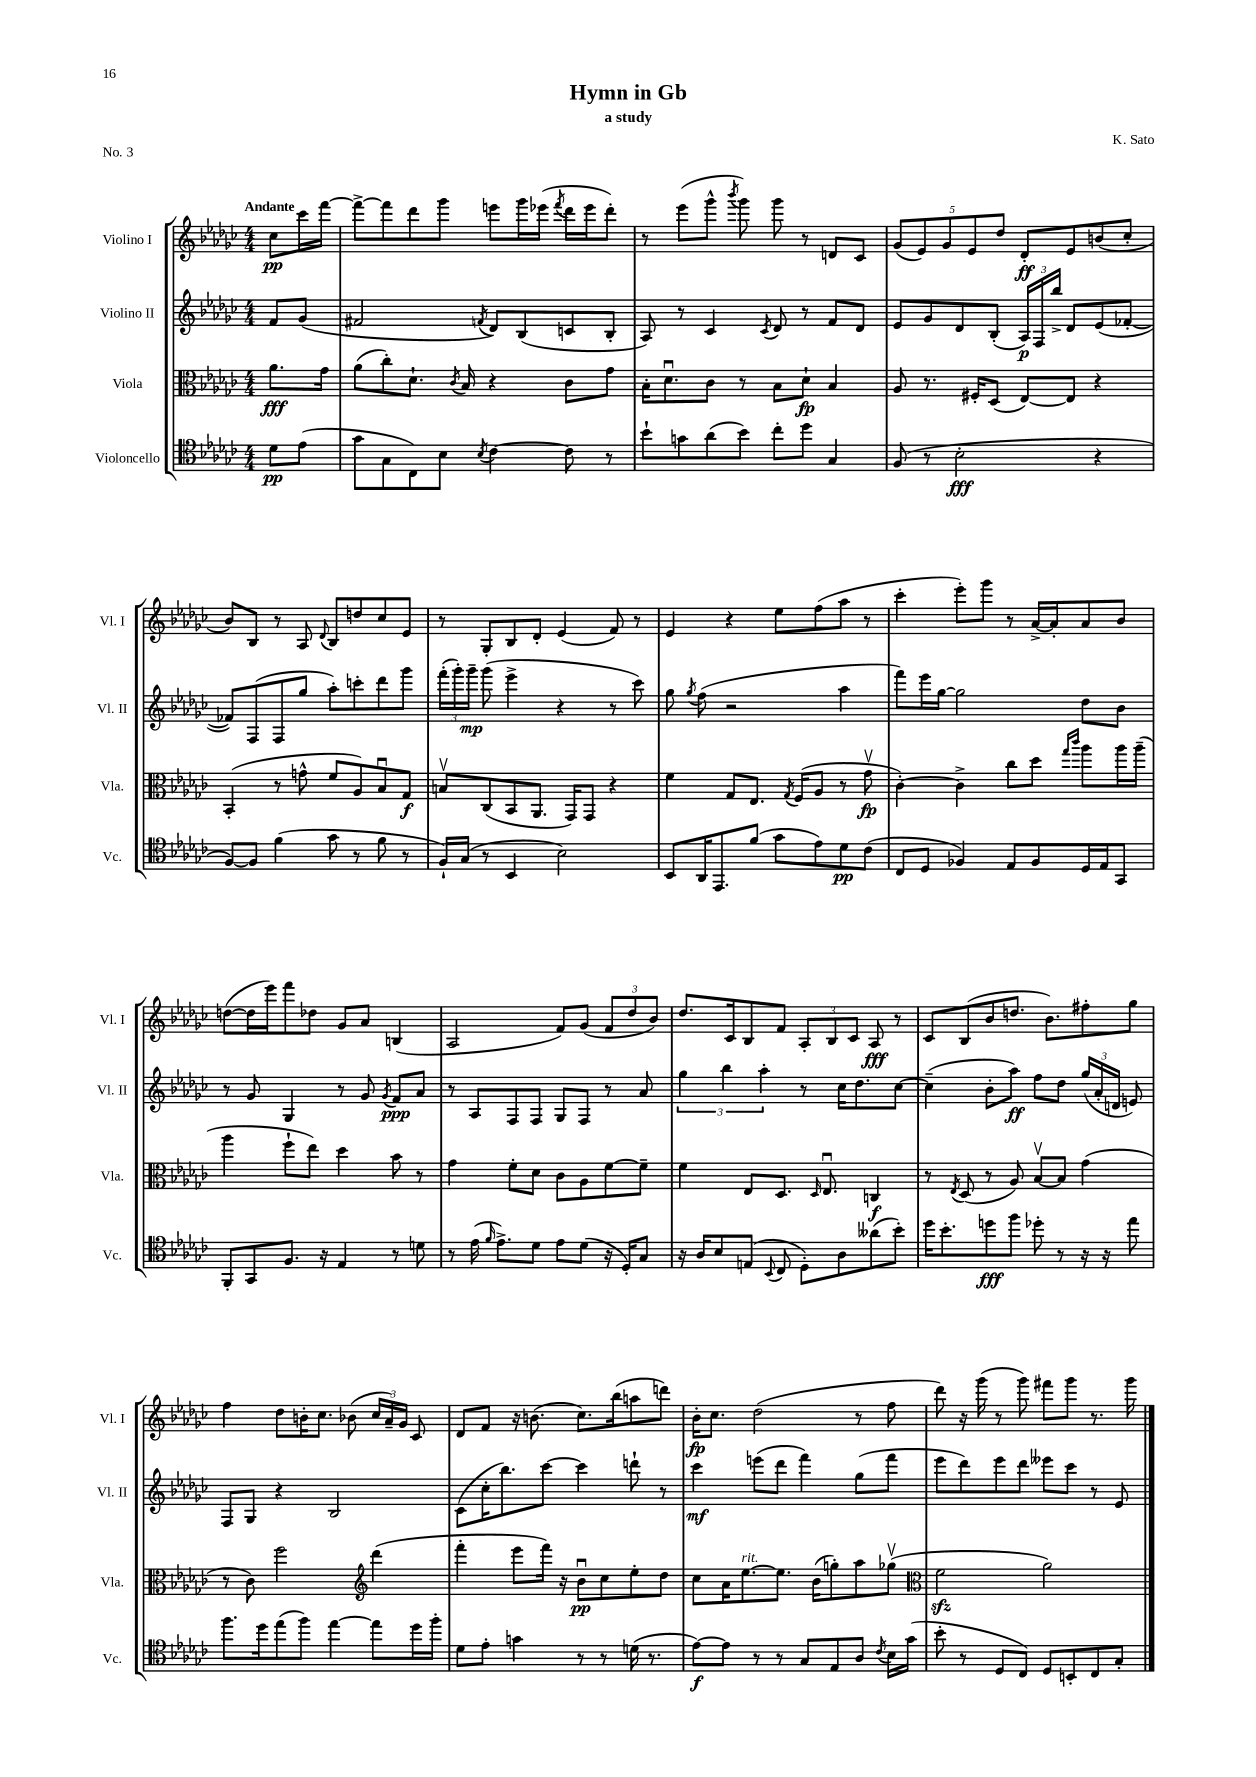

**kern	**kern	**kern	**kern
*staff4	*staff3	*staff2	*staff1
*clefC4	*clefC3	*clefG2	*clefG2
*k[b-e-a-d-g-c-]	*k[b-e-a-d-g-c-]	*k[b-e-a-d-g-c-]	*k[b-e-a-d-g-c-]
*M4/4	*M4/4	*M4/4	*M4/4
8d-\L	8.a-\L	8f/L	8cc-\L
(8e-\J	.	(8g-/J	16ccc-\L
.	16g-\Jk	.	[16fff\JJ
=	=	=	=
8g-\L	(8a-\L	2f#/	8fff^\_L
8G-\	8cc-'\)	.	8fff\]
8C-\)	8.d-`\J	.	8ddd-\
8B-\J	.	.	8ggg-\J
.	8qc-/	.	.
.	16B-/	.	.
8qB-/	.	8qf/	.
[4c-\	4r	8d-/L)	8eee\L
.	.	(8B-/	16ggg-\L
.	.	.	(16eee-\JJ
.	.	.	8qfff/
8c-\]	8c-\L	8c/	16ddd-\LL
.	.	.	16eee-\J
8r	8g-\J	8B-'/J	8ddd-'\J)
=	=	=	=
8b-`\L	16B-'\LK	8A-/)	8r
.	8.d-u\	.	.
8g\	.	8r	(8eee-\L
(8a-\	8c-\J	4c-/	8ggg-^^\J
.	.	.	8qbbb-/
8b-\J)	8r	.	8ggg-\)
.	.	8qc-/	.
8cc-'\L	8B-\L	8d-/	8ggg-\
8dd-\J	8d-`\J	8r	8r
4G-/	4B-/	8f/L	8d/L
.	.	8d-/J	8c-/J
=	=	=	=
(8F/	8A-/	8e-/L	(10g-/L
.	.	.	10e-/)
8r	8.r	8g-/	.
.	.	.	10g-/
2B-'\	.	8d-/	.
.	.	.	10e-/
.	16F#'/LK	.	.
.	(8D-/J	(8B-'/J	.
.	.	.	10dd-/J
.	[8E-/L)	24A-/LL)	8d-'/L
.	.	24F/	.
.	.	24bb-^/JJ	.
.	8E-/]J	8d-/L	8e-/
4r	4r	(8e-/	(8b/
.	.	[8f-'/J	8cc-'/J
=	=	=	=
[8F/L)	(4BB-'/	8f-/]L)	8b-/L)
8F/]J	.	(8F/	8B-/J
(4f\	8r	8F/	8r
.	8g^^\	8gg-/J	8A-/
.	.	.	8qqd-/
8g-\	8f/L	8aa-'\L)	8B-/L
8r	8A-/)	8ccc'\	8dd/
8f\	8B-u/	8ddd-\	8cc-/
8r	8G-/J	8ggg-\J	8e-/J
=	=	=	=
16F`/LL)	8Bv/L	(24fff'\LL	8r
.	.	24ggg-'\)	.
(16G-/JJ	.	.	.
.	.	24ggg-~\JJ	.
8r	(8C-/	(8ggg-\	8G-'/L
4BB-/	8BB-/	4eee-^\	8B-/
.	8.AA-/J	.	8d-'/J
2B-\)	.	4r	(4e-/
.	16GG-/LK)	.	.
.	8GG-/J	.	.
.	4r	8r	8f/)
.	.	8ccc-\)	8r
=	=	=	=
8BB-/L	4f\	8gg-\	4e-/
.	.	8qgg-/	.
16AA-/K	.	(8ff\	.
8.EE-/	.	.	.
.	8G-/L	2r	4r
(8f/J	8.E-/J	.	.
8g-\L	.	.	8ee-\L
.	8qG-/	.	.
.	(16F/LK	.	.
8e-\)	8A-/J	.	(8ff\
8d-\	8r	4aa-\	8aa-\J
(8c-\J	8g-v\	.	8r
=	=	=	=
8C-/L	[4c-'\)	8fff\L)	4ccc-'\
8D-/J	.	16eee-\L	.
.	.	[16gg-\JJ	.
4F-/)	4c-^\]	2gg-\]	8eee-'\L)
.	.	.	8ggg-\J
8E-/L	8cc-\L	.	8r
8F-/	8dd-\J	.	[16a-^/LL
.	.	.	16a-'/]J
.	16qqgg-/LL	.	.
.	16qqccc-/JJ	.	.
16D-/L	8aa-\L	8dd-\L	8a-/
16E-/J	.	.	.
8GG-/J	16aa-\L	8b-\J	8b-/J
.	(16aa-~\JJ	.	.
=	=	=	=
8FF'/L	4aa-\	8r	([8dd\L
8GG-/	.	8g-/	16dd\]L
.	.	.	16eee-\J)
8.F/J	8ff`\L	4G-/	8fff\
.	8ee-\J)	.	8dd-\J
16r	.	.	.
4E-/	4dd-\	8r	8g-/L
.	.	8g-/	8a-/J
.	.	8qg-/	.
8r	8b-\	8f/L	(4B/
8d\	8r	8a-/J	.
=	=	=	=
8r	4g-\	8r	2A-/
(16e-\	.	8A-/L	.
16qqf/	.	.	.
8.e-^\L)	.	.	.
.	8f'\L	8F/	.
8d-\J	8d-\J	8F/J	.
8e-\L	8c-\L	8G-/L	8f/L)
(8d-\J	8A-\	8F/J	(8g-/J
16r	[8f\	8r	12f/L
16D-'/LK)	.	.	.
.	.	.	12dd-/
8G-/J	8f~\]J	8a-/	.
.	.	.	12b-/J)
=	=	=	=
16r	4f\	6gg-\	8.dd-/L
16A-/LK	.	.	.
8B-/	.	.	.
.	.	6bb-\	.
.	.	.	16c-/k
(8E/J	8E-/L	.	8B-/
.	.	6aa-'\	.
8qqBB-/	.	.	.
8C-/	8.D-/J	.	8f/J
8D-'\L)	.	8r	12A-'/L
.	16qqD-/	.	.
.	8.E-u/	.	.
.	.	.	12B-/
8A-\	.	16cc-\LK	.
.	.	.	12c-/J
.	.	8.dd-\	.
(8a--\	4C/	.	8A-/
8b-'\J)	.	[8cc-\J	8r
=	=	=	=
16dd-\LK	8r	(4cc-~\]	8c-/L
8.b-'\	.	.	.
.	8qE-/	.	.
.	(8D-/	.	(8B-/
8dd\	8r	8b-'\L	8b-/
8ff\J	8A-/)	8aa-\J)	8.dd/J
8dd-'\	[8B-v/L	8ff\L	.
.	.	.	8.b-\L)
8r	8B-/]J	8dd-\J	.
16r	(4g-\	(24gg-/LL	8ff#'\
.	.	24a-'/	.
16r	.	.	.
.	.	24d/JJ	.
8ee-\	.	8e/)	8gg-\J
=	=	=	=
8.ff\L	8r	8F/L	4ff\
.	8c-\)	8G-/J	.
16dd-\k	.	.	.
(8ee-\	2ff\	4r	8dd-\L
8ff\J)	.	.	16b'\K
.	.	.	8.cc-\J
[4ee-\	.	2B-/	.
.	.	.	(8b-\
*	*clefG2	*	*
8ee-\]L	(4ddd-\	.	24cc-/LL
.	.	.	24a-~/)
.	.	.	24g-/JJ
16dd-\L	.	.	8c-/
16ff'\JJ	.	.	.
=	=	=	=
8d-\L	4fff'\	(8c-\L	8d-/L
8e-'\J	.	16cc-'\K	8f/J
.	.	8.bb-\)	.
4g\	8eee-\L	.	16r
.	.	.	(8.b\
.	16fff\Jk)	[8ccc-\J	.
.	16r	.	.
8r	8b-u\L	4ccc-\]	8.cc-\L)
8r	8cc-\	.	.
.	.	.	(16bb-\k
(16d\	8ee-'\	8ddd`\	8aa\
8.r	.	.	.
.	8dd-\J	8r	8ddd\J)
=	=	=	=
[8e-\L)	8cc-\L	4ccc-\	16b-'\LK
.	.	.	8.cc-\J
8e-\]J	16a-\K	.	.
.	[8.ee-\	.	.
8r	.	(8eee\L	(2dd-\
8r	8.ee-\]J	8ddd-\J	.
8G-/L	.	4fff\)	.
.	(16b-\LK	.	.
8E-/	8gg'\)	.	.
8A-/J	8aa-\	(8gg-\L	8r
8qc-/	.	.	.
16B-\LL	(8gg-v\J	8fff\J	8ff\
(16g-\JJ	.	.	.
=	=	=	=
*	*clefC3	*	*
8b-'\	2f\	8eee-\L	8ddd-\)
8r	.	8ddd-\)	16r
.	.	.	(16ggg-\
8D-/L	.	8eee-\	8r
8C-/J)	.	8ddd-\J	8ggg-\)
8D-/L	2a-\)	8eee--\L	8fff#\L
8BB'/	.	8ccc-\J	8ggg-\J
8C-/	.	8r	8.r
8G-'/J	.	8e-/	.
.	.	.	16ggg-\
==	==	==	==
*-	*-	*-	*-
